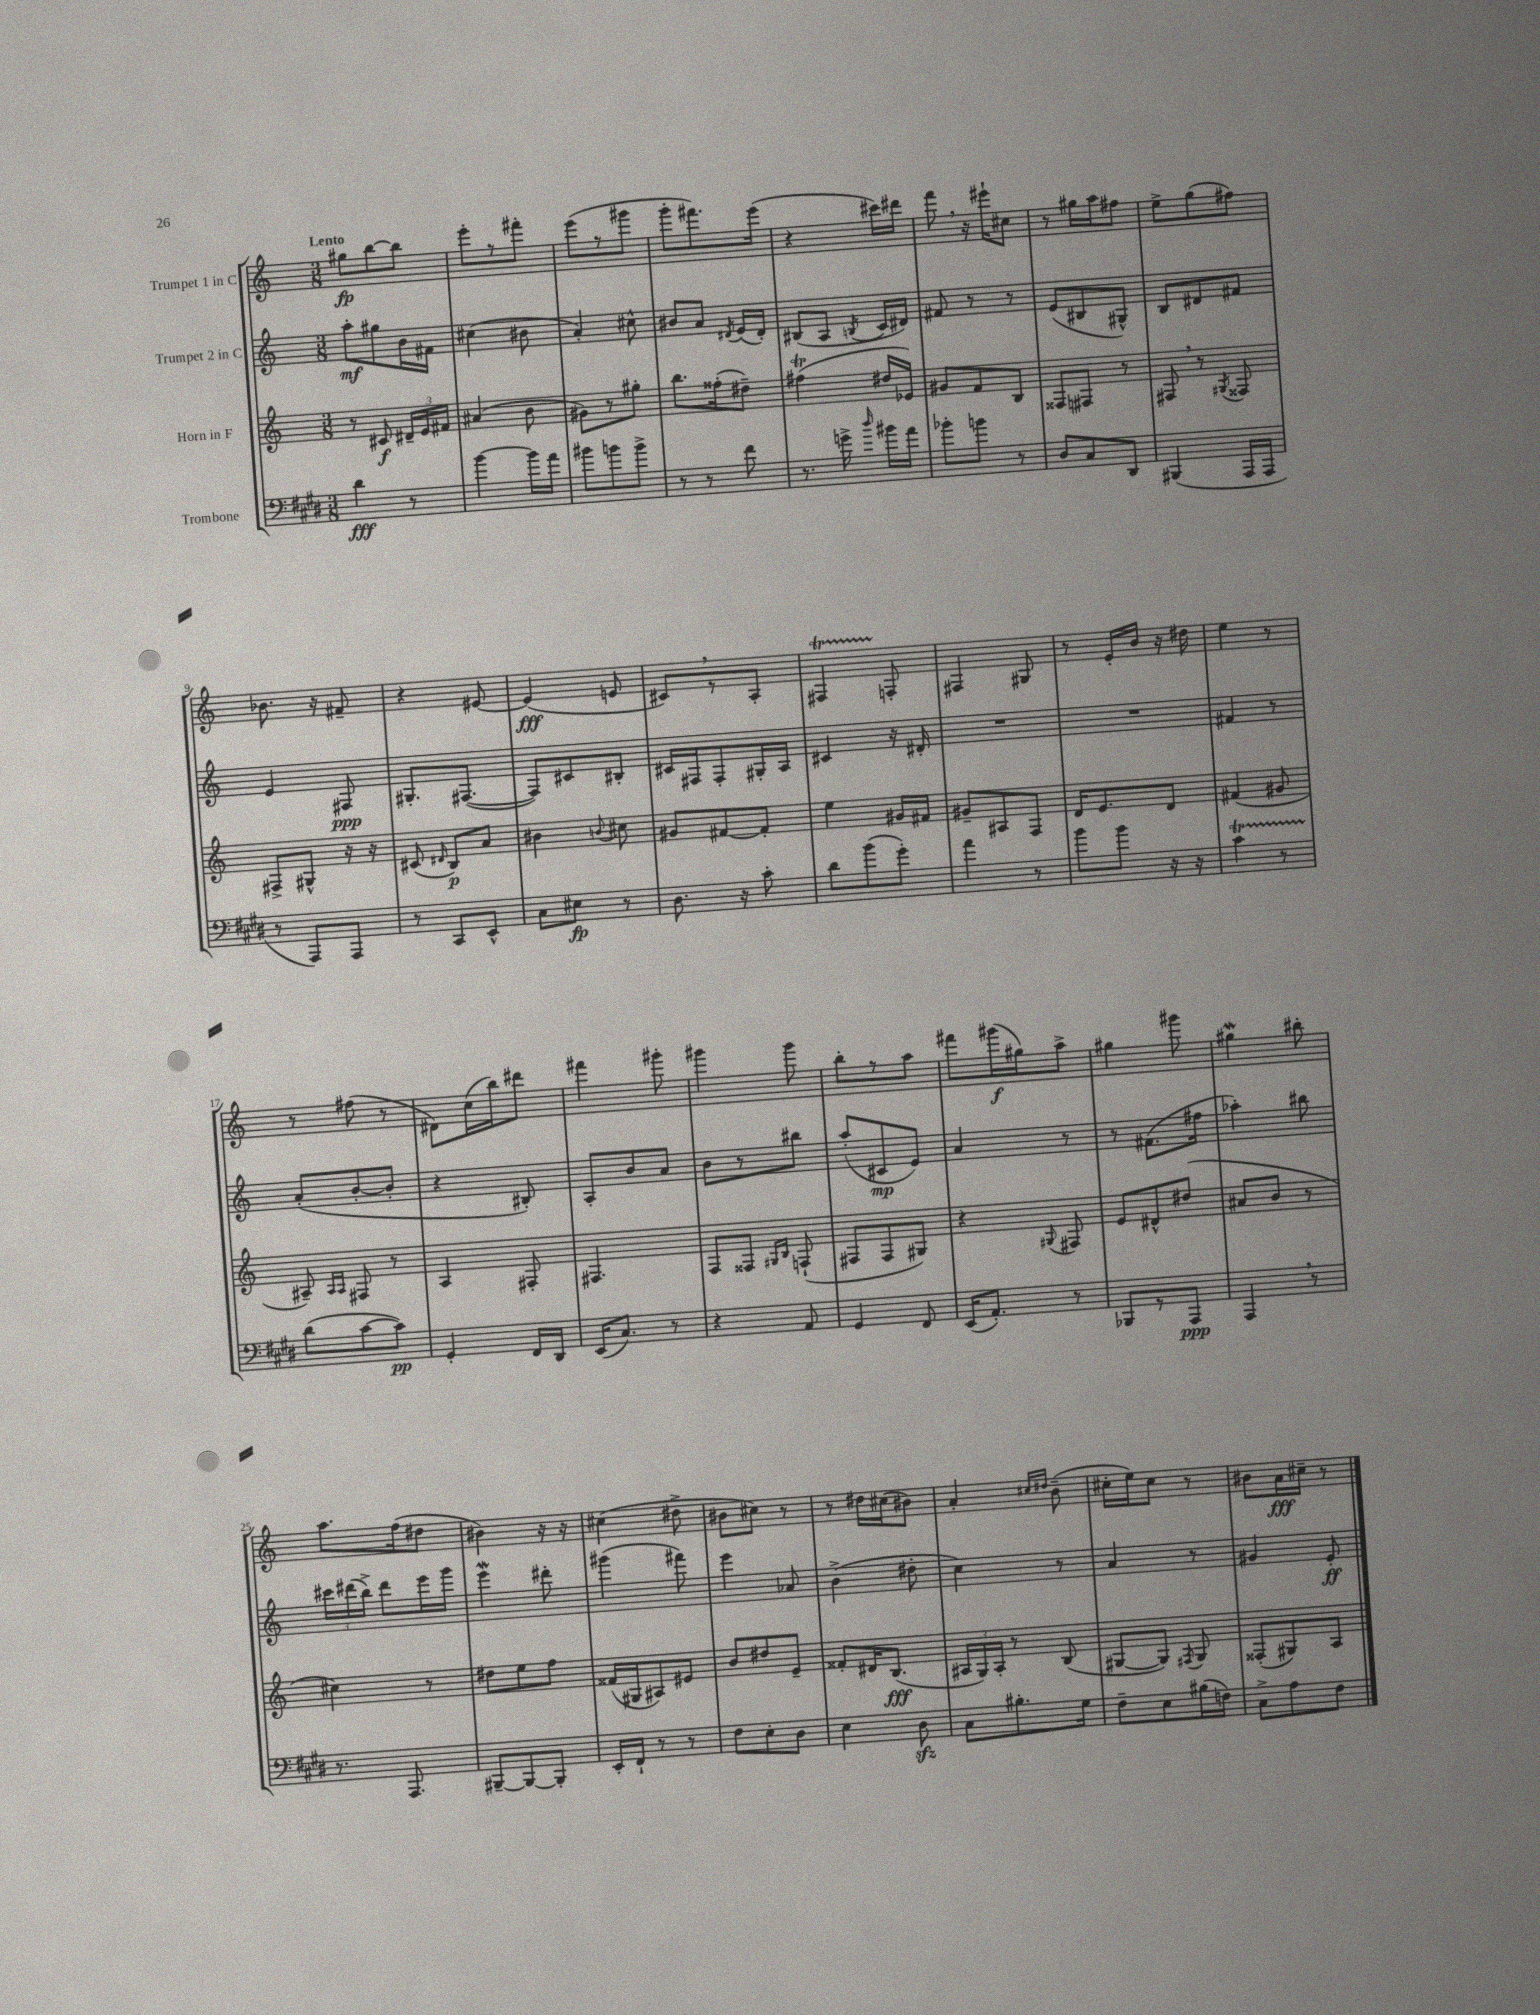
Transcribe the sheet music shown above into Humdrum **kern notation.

**kern	**kern	**kern	**kern
*staff4	*staff3	*staff2	*staff1
*clefF4	*clefG2	*clefG2	*clefG2
*k[f#c#g#d#]	*k[]	*k[]	*k[]
*M3/8	*M3/8	*M3/8	*M3/8
4d#	8r	8aa'	8gg#
.	8c#	8gg#	[8bb
8r	24d#~	16b	8bb]
.	24e	.	.
.	.	16f#	.
.	24f#	.	.
=	=	=	=
[4b	(4a#	(4cc#	8eee'
.	.	.	8r
16b]	8b	8b#	8fff#'
16a	.	.	.
=	=	=	=
8b#	8g#)	4a')	(8eee
8b	8r	.	8r
8b^	8gg#'	8cc#^^	8ggg#
=	=	=	=
8r	8.bb	8b#	8ggg'
8r	.	8a	8.fff#)
.	(16ff##'	.	.
.	.	8qd#	.
8f#	8dd#~)	(16e	.
.	.	16d#')	(16eee
=	=	=	=
8.r	(4ff#	(8B#	4r
.	.	8A	.
16g^	.	.	.
16qqdd#	.	8qB	.
16b#	16dd#	16c	16ccc#)
16a	16e-)	16d#)	16ddd#
=	=	=	=
8b-'	8g#	8f#	8fff
8b	8f	8r	16r
.	.	.	16eee#`
8r	8B	8r	8cc#
=	=	=	=
8D#	8F##	(8e	8r
8C#	8F#	8B#	16gg#
.	.	.	16aa
8DD#	8r	8G#^^)	8ff#
=	=	=	=
(4BBB#	8F#	8B	8ee^
.	8r	8d#	(8gg
.	8qG#	.	.
16AAA	8F##	8f#	8ff#)
16AAA	.	.	.
=	=	=	=
8r	8F#^	4e	8.b-
8AAA)	8G#^^	.	.
.	.	.	16r
8AAA	16r	8F#	8f#~
.	16r	.	.
=	=	=	=
8r	(8c#	8.G#'	4r
.	16qqd#	.	.
8CC#	8B)	.	.
.	.	([8.F#	.
8EE^^	8a	.	[8e#
=	=	=	=
8C#	4b#	8F#])	(4e#]
8E#	.	8c#	.
.	8qqb	.	.
8r	8cc#	8B#'	8e
=	=	=	=
8.D#	8g#	16c#	8c#)
.	.	16F#	.
.	[8f#	8F#'	8r
16r	.	.	.
8c#'	8f#']	16G#'	8A'
.	.	16A	.
=	=	=	=
8d#	4ee	4c#	4F#
(8b	.	.	.
8g#')	16g#	16r	8F'
.	16f#	16d#'	.
=	=	=	=
4a	8g#~	4.r	4F#
.	8A#	.	.
8r	8F	.	8G#
=	=	=	=
8b	16d	4.r	8r
.	8.e	.	.
8b	.	.	16e'
.	.	.	16b
16r	8d	.	16r
16r	.	.	16dd#
=	=	=	=
4c#	(4f#	4f#	4ee
8r	8g#	8r	8r
=	=	=	=
(8d#	8A#~)	(8a'	8r
.	16qqA#	.	.
.	16qqA#	.	.
[8c#	8F#	[8b'	(8ff#
8c#])	8r	8b']	8r
=	=	=	=
4GG#'	4A	4r	8d#)
.	.	.	(16cc
.	.	.	16bb)
16FF#	8F#'	8B#')	8ddd#
16DD#	.	.	.
=	=	=	=
(16EE	4.F#	8A'	4fff#
8.C#)	.	.	.
.	.	8b	.
8r	.	8a	8ggg#'
=	=	=	=
4r	8F	8b	4ggg#
.	8F##	8r	.
.	16qqG#	.	.
.	16qqB	.	.
8AA	(8F`	8bb#	8ggg#
=	=	=	=
4GG#	8F#	(8aa'	8bb'
.	8F#	8c#	8r
8FF#	8G#)	8e)	8aa
=	=	=	=
(16EE	4r	4a	8fff#
8.AA')	.	.	.
.	.	.	(16ggg#
.	.	.	16gg#)
.	8qqG#	.	.
8r	8F#	8r	8aa^
=	=	=	=
8BBB-	8e	8r	4gg#
8r	8d#^^	(8.f#	.
8AAA	(8dd#	.	8ggg#
.	.	16ff#	.
=	=	=	=
4AAA	8a#	4aa-')	4gg#
.	8b	.	.
8r	8r	8bb#	8bb#'
=	=	=	=
8.r	4cc#)	24ccc#	8.aa
.	.	(24ddd#	.
.	.	24bb^)	.
.	.	8ddd#	.
8.AAA	.	.	(16ff
.	8r	16eee	8dd#
.	.	16ggg	.
=	=	=	=
[8BBB#~	8dd#	4eee	4b#)
8BBB#_	8ee	.	.
8BBB#']	8ff	8ddd#'	16r
.	.	.	16r
=	=	=	=
16EE'	(16f##	(4ggg#	(4cc#
16FF#`	16G#	.	.
8r	8A#)	.	.
8r	8e#	8fff#)	8dd#^
=	=	=	=
8F#	8b	4eee	8b#
8E'	8dd#	.	8cc#)
8D#	8e~	8a-	8r
=	=	=	=
4E	8f##'	(4b^	8r
.	16d#	.	16dd#
.	(8.B	.	(16cc#
8D#	.	8dd#'	8b#)
=	=	=	=
8C#	24A#	4cc)	4a'
.	24G)	.	.
.	24A#'	.	.
8.B#'	8r	.	.
.	.	.	16qqcc#
.	.	.	16qqdd#
.	(8B	8r	(8b~
16G#	.	.	.
=	=	=	=
8F#~	[8G#	4a	16cc#'
.	.	.	16ee)
8E	8G#])	.	8cc#
.	8qF#	.	.
(16B#	8G#	8r	8r
16F)	.	.	.
=	=	=	=
8C#^	(8F##'	4g#	8b#
8A	8G#)	.	16a
.	.	.	16cc#~
8F#	8A	8e'	8r
==	==	==	==
*-	*-	*-	*-
